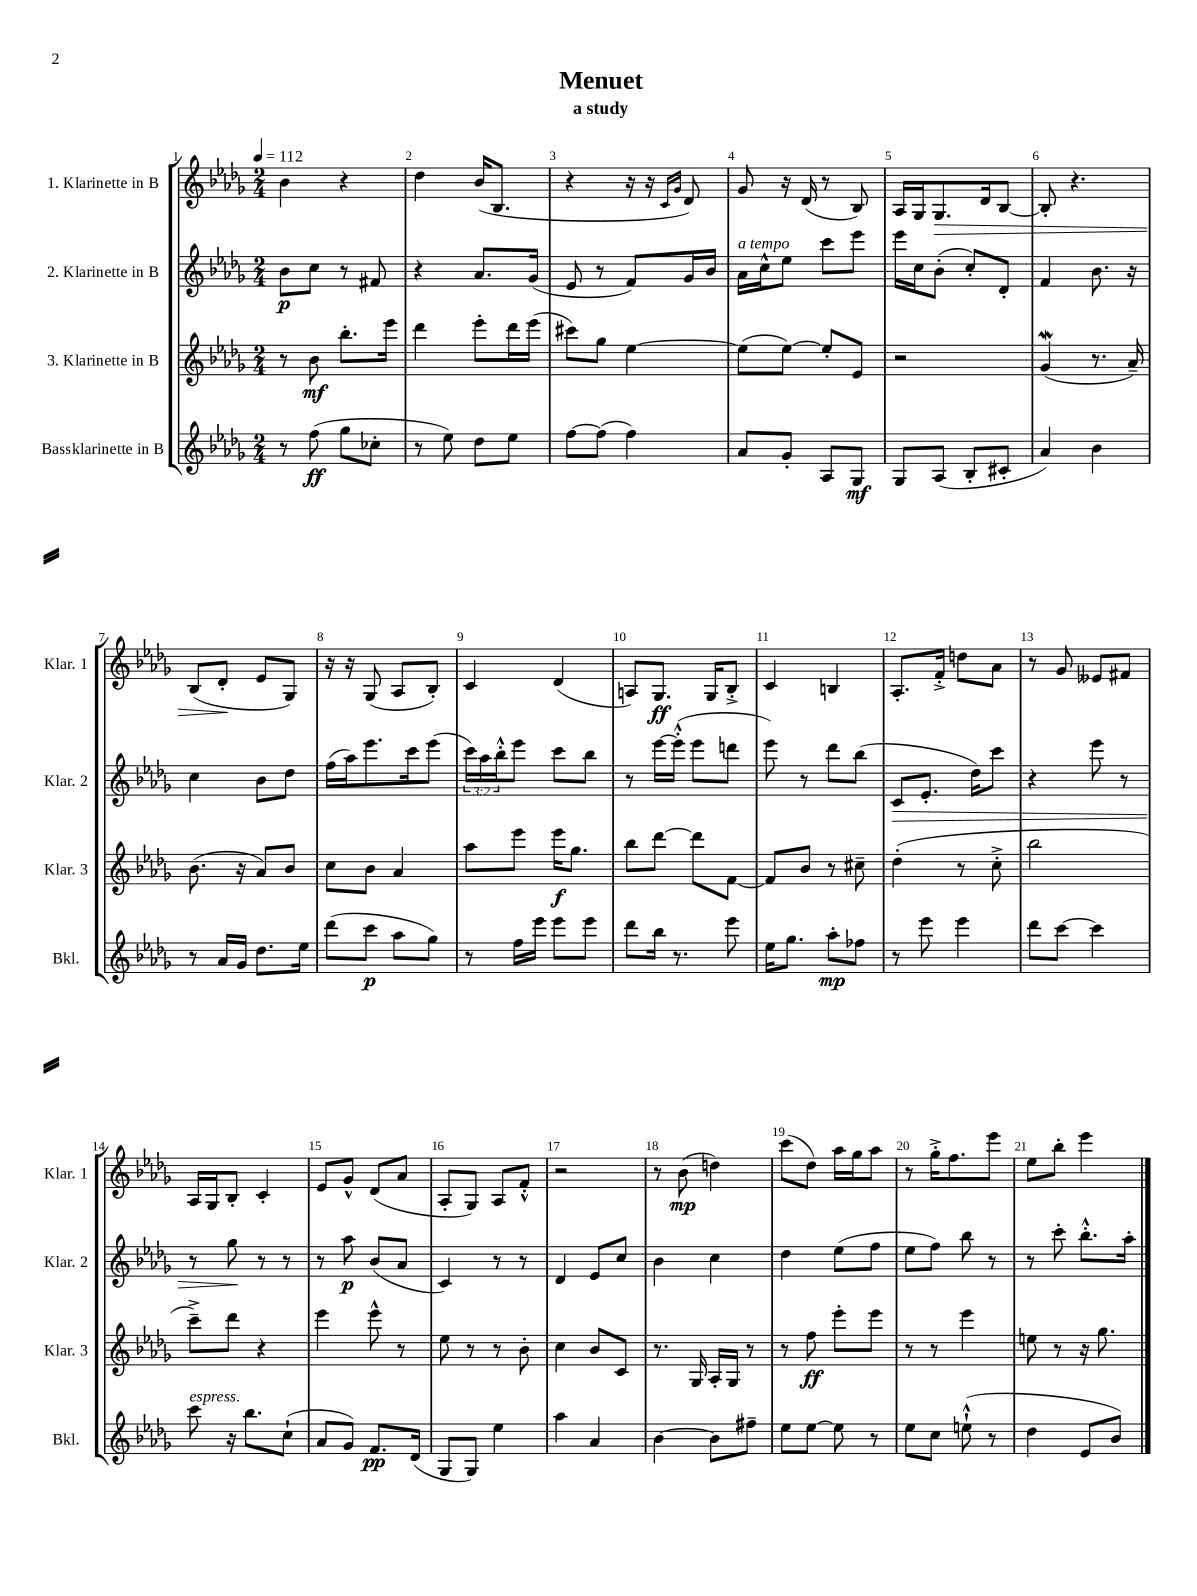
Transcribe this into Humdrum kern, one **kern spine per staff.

**kern	**dynam	**kern	**dynam	**kern	**dynam	**kern	**dynam
*part4	*part4	*part3	*part3	*part2	*part2	*part1	*part1
*staff4	*staff4	*staff3	*staff3	*staff2	*staff2	*staff1	*staff1
*I"Bassklarinette in B	*	*I"3. Klarinette in B	*	*I"2. Klarinette in B	*	*I"1. Klarinette in B	*
*I'Bkl.	*	*I'Klar. 3	*	*I'Klar. 2	*	*I'Klar. 1	*
*clefG2	*	*clefG2	*	*clefG2	*	*clefG2	*
*k[b-e-a-d-g-]	*	*k[b-e-a-d-g-]	*	*k[b-e-a-d-g-]	*	*k[b-e-a-d-g-]	*
*M2/4	*	*M2/4	*	*M2/4	*	*M2/4	*
*MM112	*	*MM112	*	*MM112	*	*MM112	*
=1	=1	=1	=1	=1	=1	=1	=1
8r	.	8r	.	8b-\L	p	4b-\	.
(8ff\	ff	8b-\	mf	8cc\J	.	.	.
8gg-\L	.	8.bb-'\L	.	8r	.	4r	.
8cc-X'\J	.	.	.	8f#X/	.	.	.
.	.	16eee-\Jk	.	.	.	.	.
=2	=2	=2	=2	=2	=2	=2	=2
8r	.	4ddd-\	.	4r	.	4dd-\	.
8ee-\)	.	.	.	.	.	.	.
8dd-\L	.	8eee-'\L	.	8.a-/L	.	(16b-/KL	.
.	.	.	.	.	.	8.B-/J	.
8ee-\J	.	16ddd-\L	.	.	.	.	.
.	.	(16eee-\JJ	.	(16g-/Jk	.	.	.
=3	=3	=3	=3	=3	=3	=3	=3
[8ff\L	.	8ccc#X\L)	.	8e-/	.	4r	.
(8ff\J]	.	8gg-\J	.	8r	.	.	.
4ff\)	.	[4ee-\	.	8f/L)	.	16r	.
.	.	.	.	.	.	16r	.
.	.	.	.	.	.	16qqc/LL	.
.	.	.	.	.	.	16qqg-/JJ	.
.	.	.	.	16g-/L	.	8d-/)	.
.	.	.	.	16b-/JJ	.	.	.
=4	=4	=4	=4	=4	=4	=4	=4
!	!	!	!	!LO:TX:a:i:t=a tempo	!	!	!
8a-/L	.	(8ee-\L]	.	16a-\LL	.	8g-/	.
.	.	.	.	16cc^^\J	.	.	.
8g-'/J	.	[8ee-\J)	.	8ee-\J	.	16r	.
.	.	.	.	.	.	(16d-/	.
8A-/L	.	8ee-'/L]	.	8ccc\L	.	8r	.
8G-/J	mf	8e-/J	.	8eee-\J	.	8B-/)	.
=5	=5	=5	=5	=5	=5	=5	=5
8G-/L	.	2r	.	16eee-\LL	.	16A-/LL	.
.	.	.	.	16cc\J	.	16G-/J	.
!	!	!	!	!	!	!	!LO:HP:b
(8A-/J	.	.	.	(8b-'\J	.	8.G-/	>
8B-'/L	.	.	.	8cc'/L)	.	.	.
.	.	.	.	.	.	16d-/k	.
8c#X'/J	.	.	.	8d-'/J	.	[8B-/J	.
=6	=6	=6	=6	=6	=6	=6	=6
4a-/)	.	(4g-w/	.	4f/	.	8B-'/]	.
.	.	.	.	.	.	4.r	.
4b-\	.	8.r	.	8.b-\	.	.	.
.	.	16a-~/)	.	16r	.	.	.
!!LO:LB:g=z
=7	=7	=7	=7	=7	=7	=7	=7
8r	.	(8.b-\	.	4cc\	.	(8B-/L	.
16a-/LL	.	.	.	.	.	8d-'/J	.
16g-/JJ	.	16r	.	.	.	.	.
8.dd-\L	.	8a-/L)	.	8b-\L	.	8e-/L	]
.	.	8b-/J	.	8dd-\J	.	8G-/J)	.
16ee-\Jk	.	.	.	.	.	.	.
=8	=8	=8	=8	=8	=8	=8	=8
(8ddd-\L	.	8cc\L	.	(16ff\LL	.	16r	.
.	.	.	.	16aa-\J)	.	16r	.
8ccc\J	p	8b-\J	.	8.eee-\	.	(8G-/	.
8aa-\L	.	4a-/	.	.	.	8A-/L	.
.	.	.	.	16ccc\k	.	.	.
8gg-\J)	.	.	.	(8eee-\J	.	8B-'/J)	.
=9	=9	=9	=9	=9	=9	=9	=9
8r	.	8aa-\L	.	24ccc\LL)	.	4c/	.
.	.	.	.	24aa-\	.	.	.
.	.	.	.	24bb-'^^\J	.	.	.
16ff\LL	.	8eee-\J	.	8eee-\J	.	.	.
16eee-\JJ	.	.	.	.	.	.	.
8eee-\L	.	16eee-\KL	f	8ccc\L	.	(4d-/	.
.	.	8.gg-\J	.	.	.	.	.
8eee-\J	.	.	.	8bb-\J	.	.	.
=10	=10	=10	=10	=10	=10	=10	=10
8ddd-\L	.	8bb-\L	.	8r	.	8An/L)	.
16bb-\Jk	.	[8ddd-\J	.	[16eee-\LL	.	8.G-/J	ff
8.r	.	.	.	(16eee-'^^\JJ]	.	.	.
.	.	8ddd-\L]	.	8eee-\L	.	.	.
.	.	.	.	.	.	16G-/KL	.
8eee-\	.	[8f\J	.	8dddn\J	.	8B-'^/J	.
=11	=11	=11	=11	=11	=11	=11	=11
16ee-\KL	.	8f/L]	.	8eee-\)	.	4c/	.
8.gg-\J	.	.	.	.	.	.	.
.	.	8b-/J	.	8r	.	.	.
8aa-'\L	mp	8r	.	8ddd-\L	.	4Bn/	.
8ff-X\J	.	8cc#X~\	.	(8bb-\J	.	.	.
=12	=12	=12	=12	=12	=12	=12	=12
!	!	!	!	!	!LO:HP:b	!	!
8r	.	(4dd-'\	.	8c/L	>	8.A-'/L	.
8eee-\	.	.	.	8.e-'/J	.	.	.
.	.	.	.	.	.	16f'^/Jk	.
4eee-\	.	8r	.	.	.	8ddn\L	.
.	.	.	.	16dd-\KL)	.	.	.
.	.	8cc'^\	.	8ccc\J	.	8a-\J	.
=13	=13	=13	=13	=13	=13	=13	=13
8ddd-\L	.	2bb-\	.	4r	.	8r	.
[8ccc\J	.	.	.	.	.	8g-/	.
4ccc\]	.	.	.	8eee-\	.	8e--X/L	.
.	.	.	.	8r	.	8f#X/J	.
!!LO:LB:g=z
=14	=14	=14	=14	=14	=14	=14	=14
!LO:TX:a:i:t=espress.	!	!	!	!	!	!	!
8ccc\	.	8ccc~^\L)	.	8r	.	16A-/LL	.
.	.	.	.	.	.	16G-/J	.
16r	.	8ddd-\J	.	8gg-\	.	8B-'/J	.
8.bb-\L	.	.	.	.	.	.	.
.	.	4r	.	8r	]	4c'/	.
(8cc`\J	.	.	.	8r	.	.	.
=15	=15	=15	=15	=15	=15	=15	=15
8a-/L	.	4eee-\	.	8r	.	8e-/L	.
8g-/J)	.	.	.	8aa-\	p	8g-^^/J	.
8.f/L	pp	8eee-^^\	.	(8b-/L	.	(8d-/L	.
.	.	8r	.	8a-/J	.	8a-/J	.
(16d-/Jk	.	.	.	.	.	.	.
=16	=16	=16	=16	=16	=16	=16	=16
8G-/L	.	8ee-\	.	4c/)	.	8A-'/L	.
8G-/J)	.	8r	.	.	.	8G-/J)	.
4ee-\	.	8r	.	8r	.	8A-/L	.
.	.	8b-'\	.	8r	.	8f'^^/J	.
=17	=17	=17	=17	=17	=17	=17	=17
4aa-\	.	4cc\	.	4d-/	.	2r	.
4a-/	.	8b-/L	.	8e-/L	.	.	.
.	.	8c/J	.	8cc/J	.	.	.
=18	=18	=18	=18	=18	=18	=18	=18
[4b-\	.	8.r	.	4b-\	.	8r	.
.	.	.	.	.	.	(8b-\	mp
.	.	16G-/	.	.	.	.	.
8b-\L]	.	16A-'/LL	.	4cc\	.	4ddn\)	.
.	.	16G-/JJ	.	.	.	.	.
8ff#X~\J	.	8r	.	.	.	.	.
=19	=19	=19	=19	=19	=19	=19	=19
8ee-\L	.	8r	.	4dd-\	.	(8ccc\L	.
[8ee-\J	.	8ff\	ff	.	.	8dd-\J)	.
8ee-\]	.	8eee-'\L	.	(8ee-\L	.	16aa-\LL	.
.	.	.	.	.	.	16gg-\J	.
8r	.	8eee-\J	.	8ff\J	.	8aa-\J	.
=20	=20	=20	=20	=20	=20	=20	=20
8ee-\L	.	8r	.	8ee-\L	.	8r	.
8cc\J	.	8r	.	8ff\J)	.	16gg-'^\KL	.
.	.	.	.	.	.	8.ff\	.
(8een`^^\	.	4eee-\	.	8bb-\	.	.	.
8r	.	.	.	8r	.	8eee-\J	.
=21	=21	=21	=21	=21	=21	=21	=21
4dd-\	.	8een\	.	8r	.	8ee-\L	.
.	.	8r	.	8ccc'\	.	8bb-'\J	.
8e-/L	.	16r	.	8.bb-'^^\L	.	4eee-\	.
.	.	8.gg-\	.	.	.	.	.
8b-/J)	.	.	.	.	.	.	.
.	.	.	.	16aa-'\Jk	.	.	.
==	==	==	==	==	==	==	==
*-	*-	*-	*-	*-	*-	*-	*-
